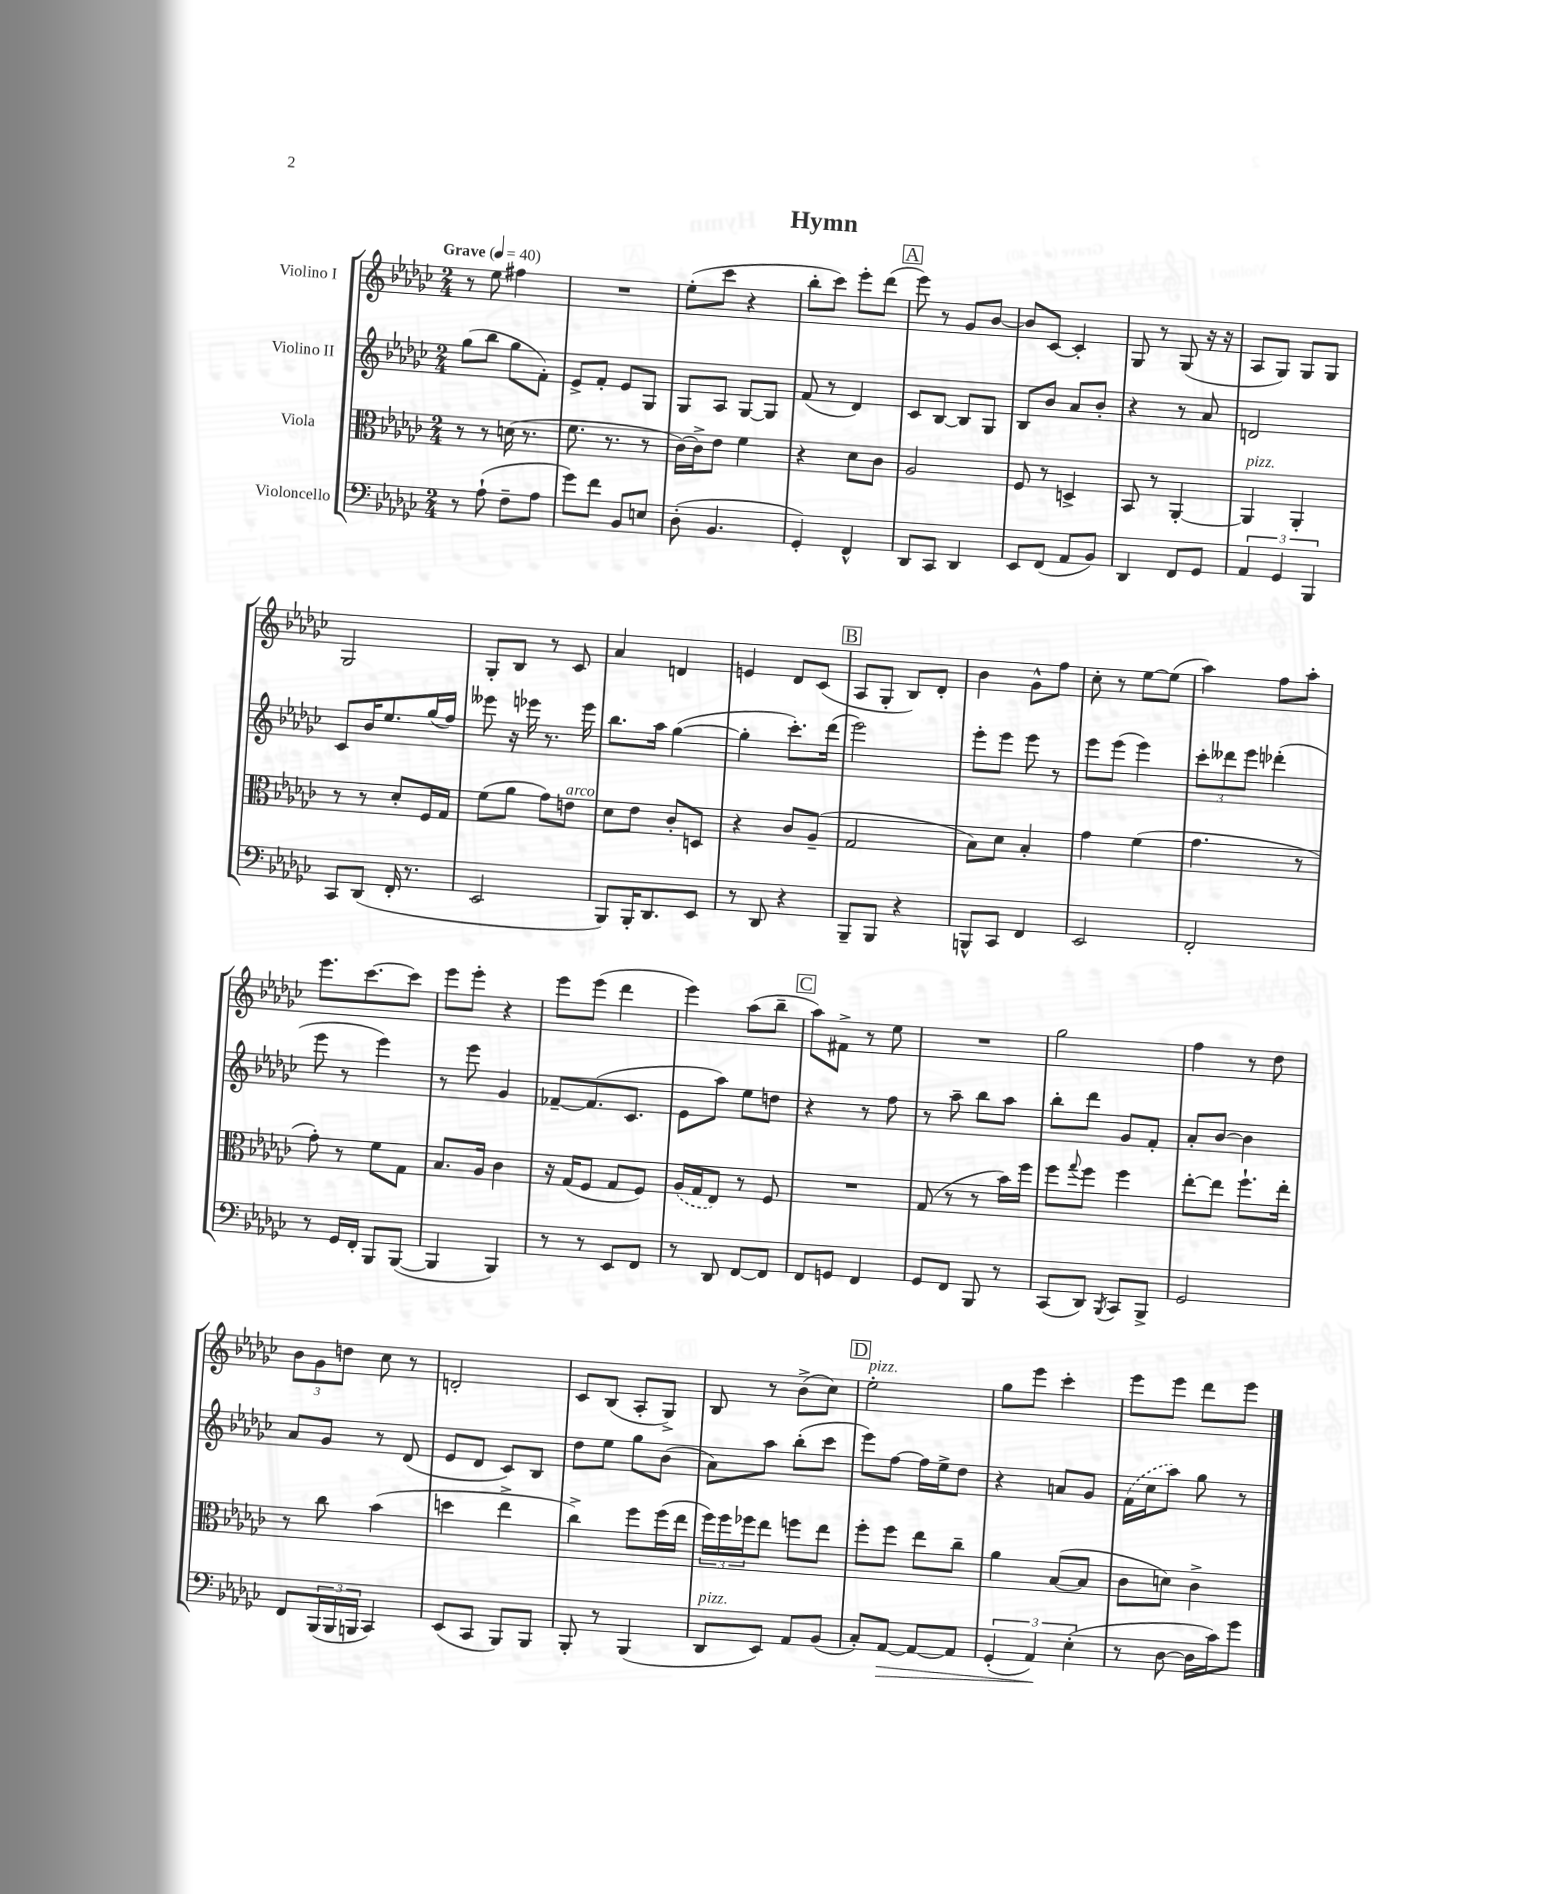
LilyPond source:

\header { title = "Hymn" }
<<
\new StaffGroup <<
\new Staff = "s0" \with { instrumentName = "Violino I" } {
    \clef treble \key ges \major \numericTimeSignature \time 2/4 \tempo "Grave" 4 = 40
    r8 ees''8 fis''4 |
    R2 |
    ees''8-.( ces'''8 r4 |
    bes''8-. ces'''8) ees'''8-. des'''8( |
    \mark \markup { \box "A" } ees'''8) r8 ges'8 bes'8~ |
    bes'8 ces'8~ ces'4-. |
    ges8 r8 ges8( r16 r16 |
    aes8 ges8) ges8 ges8 |
    ges2 |
    ges8-. bes8 r8 ces'8 |
    aes'4 d'4 |
    e'4 des'8 ces'8( |
    \mark \markup { \box "B" } aes8 ges8-. bes8) des'8-. |
    bes'4 ges'8-^ f''8 |
    ces''8-. r8 ees''8~ ees''8( |
    aes''4) f''8 aes''8-. |
    ees'''8. ces'''8.~ ces'''8 |
    ees'''8 ees'''8-. r4 |
    ees'''8 ees'''8( des'''4 |
    ees'''4) aes''8( bes''8-- |
    \mark \markup { \box "C" } aes''8) fis'8-> r8 ees''8 |
    R2 |
    ges''2 |
    f''4 r8 des''8 |
    \tuplet 3/2 { bes'8 ges'8 d''8 } ces''8 r8 |
    d'2-. |
    ces'8 bes8( aes8-. ges8->) |
    bes8 r8 bes'8->( ces''8) |
    \mark \markup { \box "D" } ees''2-.^\markup { \italic "pizz." } |
    ges''8 ees'''8 ces'''4-. |
    ees'''8 ees'''8 des'''8 ees'''8 \bar "|." |
}
\new Staff = "s1" \with { instrumentName = "Violino II" } {
    \clef treble \key ges \major \numericTimeSignature \time 2/4
    ges''8( bes''8 ges''8 f'8-.) |
    ees'8-> f'8-. ees'8 ges8 |
    ges8 aes8 ges8~ ges8 |
    f'8( r8 des'4) |
    \mark \markup { \box "A" } ces'8 bes8~ bes8 ges8 |
    bes8 bes'8 aes'8 bes'8-. |
    r4 r8 aes'8 |
    d'2 |
    ces'8 bes'16 ees''8. ges''16( f''16) |
    eeses'''8 r16 ees'''16 r8. ees'''16 |
    bes''8. aes''16 ges''4~( |
    ges''4-. ces'''8.-.) des'''16( |
    \mark \markup { \box "B" } ees'''2) |
    ees'''8-. ees'''8 ees'''8 r8 |
    ees'''8 ees'''8( ees'''4) |
    \tuplet 3/2 { ces'''8-. deses'''8 ees'''8 } des'''4-.( |
    ees'''8 r8 ees'''4) |
    r8 ees'''8 ges'4 |
    fes'8~-- fes'8.( ces'8. |
    ees'8 aes''8) ees''8 d''8 |
    \mark \markup { \box "C" } r4 r8 f''8 |
    r8 aes''8-- bes''8 aes''8 |
    bes''8-. des'''8 ges'8 f'8-. |
    aes'8-. bes'8~ bes'4 |
    aes'8 ges'8 r8 des'8( |
    ees'8 des'8 ces'8) bes8 |
    des''8 ees''8 ges''8 bes'8( |
    aes'8) aes''8 bes''8-.( ces'''8 |
    \mark \markup { \box "D" } ees'''8) f''8~ f''16 ees''16-> des''8 |
    r4 a'8 ges'8 |
    \once \slurDashed f'16( ces''16 aes''8) ges''8 r8 \bar "|." |
}
\new Staff = "s2" \with { instrumentName = "Viola" } {
    \clef alto \key ges \major \numericTimeSignature \time 2/4
    r8 r8 d'16( r8. |
    f'8. r8. r8 |
    ces'16~) ces'16-> ees'8 f'4 |
    r4 des'8 ces'8 |
    \mark \markup { \box "A" } aes2 |
    f8 r8 d4-> |
    bes,8 r8 aes,4~-. |
    aes,4^\markup { \italic "pizz." } aes,4-. |
    r8 r8 des'8-. f16 ges16 |
    f'8( aes'8 ges'8) e'8^\markup { \italic "arco" } |
    des'8 ees'8 ces'8-. d8 |
    r4 ces'8 aes8--( |
    \mark \markup { \box "B" } ges2 |
    bes8) des'8 bes4-. |
    ges'4 f'4( |
    ges'4. r8 |
    ges'8-.) r8 f'8 ges8 |
    bes8. aes16 ces'4 |
    r16 ges16( f8 ges8 f8) |
    \once \slurDashed aes16( ges16 ees8) r8 f8 |
    \mark \markup { \box "C" } R2 |
    ges8( r8 r8 bes'16) f''16 |
    f''8 \appoggiatura { ges''8 } f''8 f''4 |
    ees''8~-. ees''8 f''8.-! ees''16-. |
    r8 ces''8 bes'4( |
    d''4 ees''4-> |
    ces''4->) f''8 f''16( ees''16 |
    \tuplet 3/2 { f''16) f''16 fes''16 } ees''8 f''8 ees''8 |
    \mark \markup { \box "D" } f''8-. f''8 ees''8 ces''8-- |
    aes'4 bes8~( bes8 |
    ces'8 d'8) ces'4-> \bar "|." |
}
\new Staff = "s3" \with { instrumentName = "Violoncello" } {
    \clef bass \key ges \major \numericTimeSignature \time 2/4
    r8 aes8-!( f8-- aes8 |
    ges'8) f'8 bes,8 e8 |
    des8-.( bes,4. |
    ges,4-.) f,4-^ |
    \mark \markup { \box "A" } des,8 ces,8 des,4 |
    ees,8 f,8( aes,8 bes,8) |
    des,4 f,8 ges,8 |
    \tuplet 3/2 { aes,4 ges,4 bes,,4 } |
    ces,8 des,8( f,16-. r8. |
    ees,2 |
    bes,,8) bes,,16-. des,8. ees,8 |
    r8 des,8 r4 |
    \mark \markup { \box "B" } bes,,8-- bes,,8 r4 |
    b,,8-^ ces,8 f,4 |
    ees,2 |
    f,2-. |
    r8 ges,16 f,16-. bes,,8 bes,,8~( |
    bes,,4 bes,,4) |
    r8 r8 ees,8 f,8 |
    r8 des,8 f,8~ f,8 |
    \mark \markup { \box "C" } f,8 g,8 f,4 |
    ges,8 f,8 bes,,8 r8 |
    ces,8( des,8) \acciaccatura { bes,,8 } ces,8 bes,,8-> |
    ges,2 |
    f,8 \tuplet 3/2 { bes,,16( bes,,16 b,,16 } ces,4) |
    ees,8( ces,8 bes,,8) bes,,8 |
    bes,,8-. r8 bes,,4( |
    des,8^\markup { \italic "pizz." } ees,8) aes,8 bes,8( |
    \mark \markup { \box "D" } ces8-.) aes,8~\> aes,8~ aes,8 |
    \tuplet 3/2 { ges,4-.( aes,4\!) ees4-.( } |
    r8 des8~ des16 ces'16) ges'8 \bar "|." |
}
>>
>>
\layout { \context { \Score \remove "Bar_number_engraver" } }
